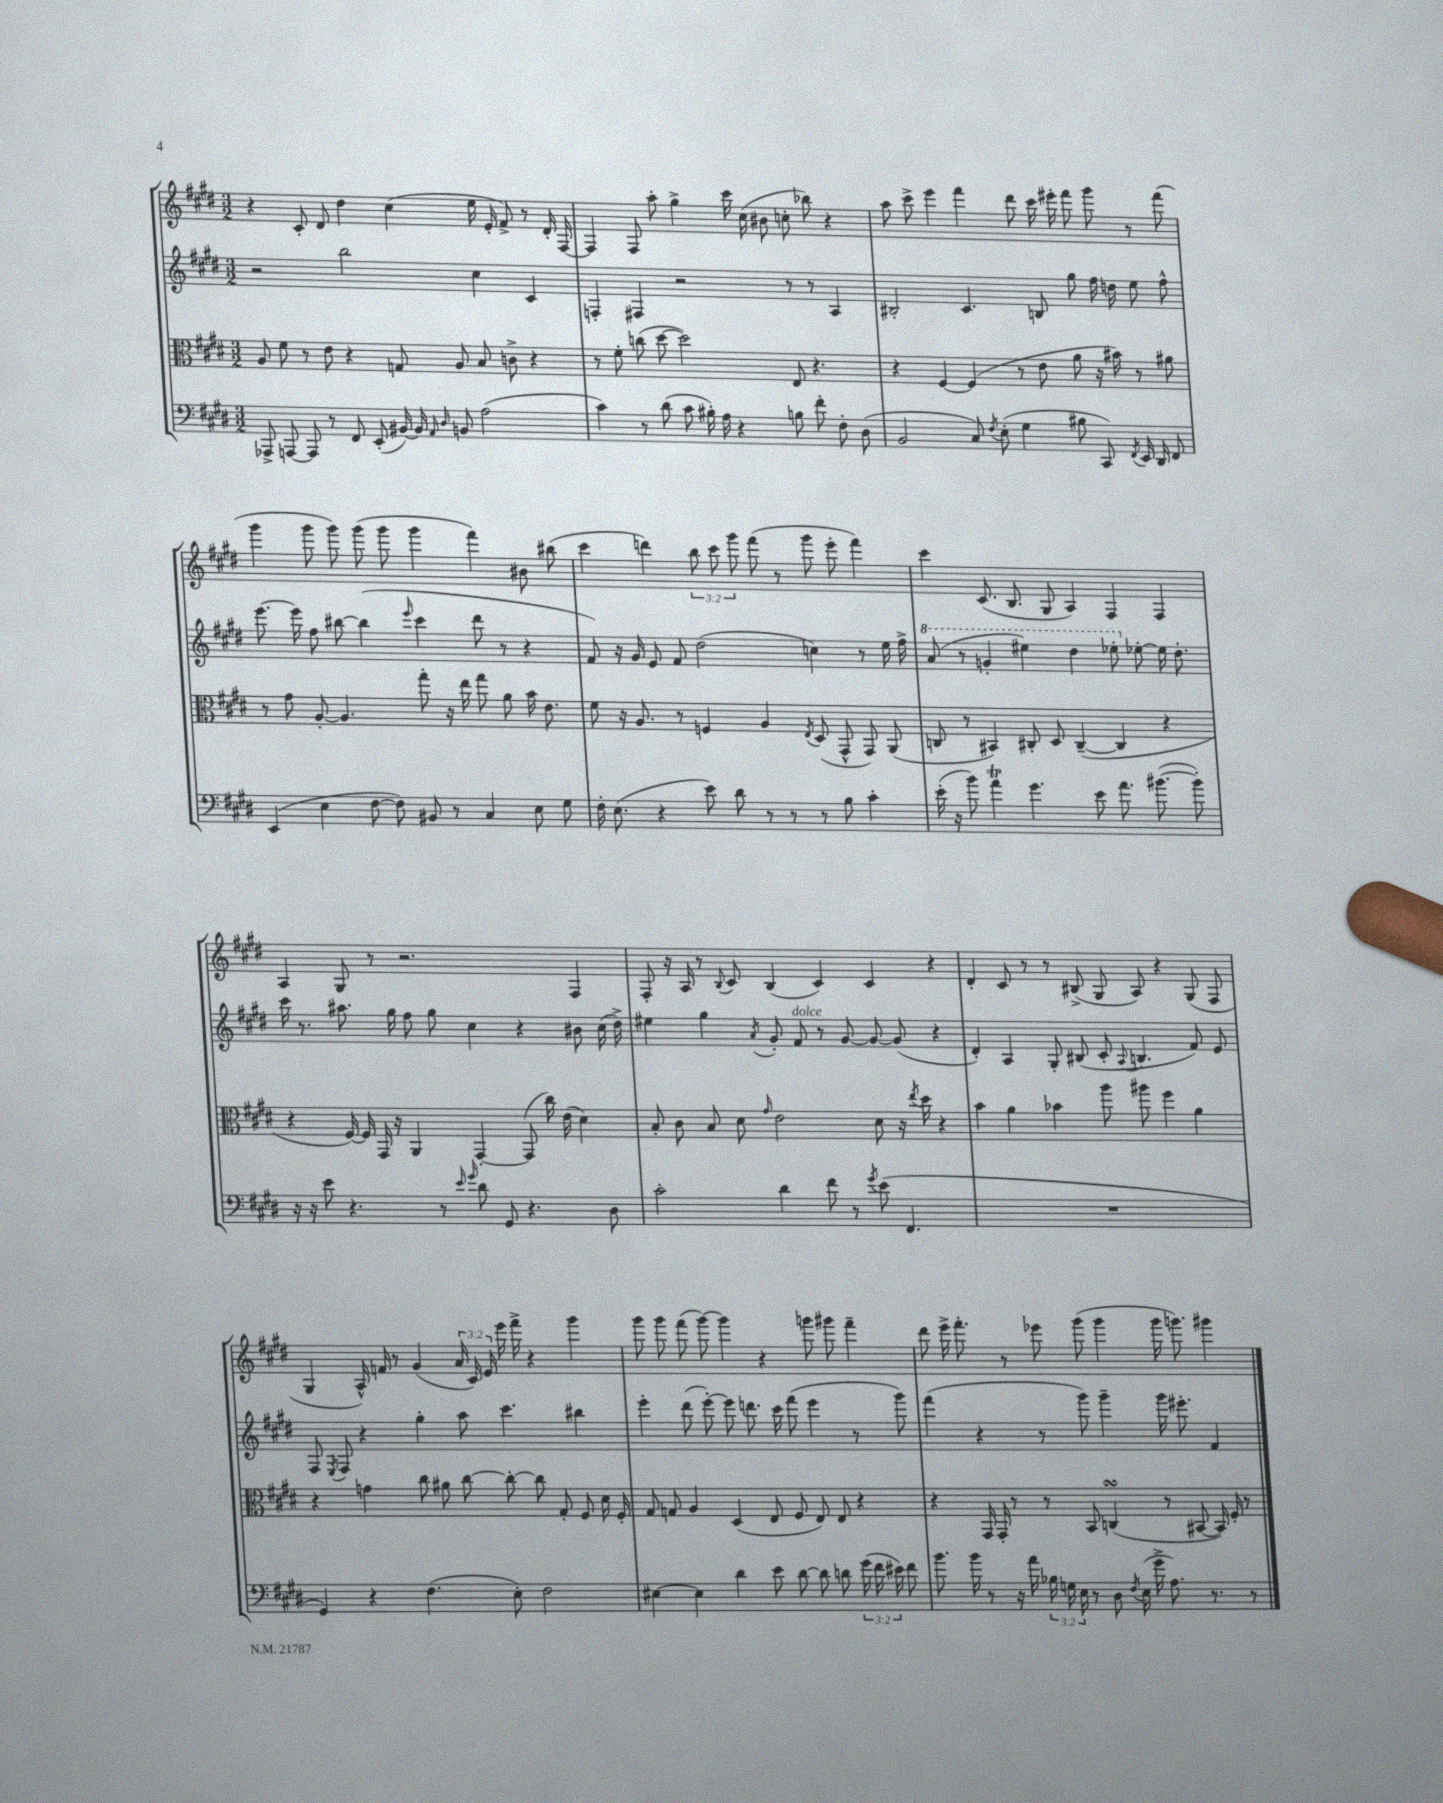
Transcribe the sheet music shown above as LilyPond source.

<<
\new StaffGroup <<
\new Staff = "s0" {
    \clef treble \key e \major \numericTimeSignature \time 3/2 \override Staff.TupletNumber.text = #tuplet-number::calc-fraction-text
    \autoBeamOff r4 cis'8-. dis'8 dis''4 cis''4( e''16 e'16-. fis'8->) r8 dis'16-. fis16~ |
    fis4 fis8 a''8-. gis''4-> cis'''16 cis''16( bis'8 c''8-. bes''8) r4 |
    a''8 cis'''8-> e'''4 fis'''4 dis'''8 cis'''16 eis'''16-. fis'''8 gis'''8 r8 fis'''8( |
    gis'''4 gis'''8 gis'''8) gis'''8( gis'''8 gis'''4 fis'''4) bis'8 bis''8( |
    cis'''4 d'''4) \tuplet 3/2 { b''8 cis'''8 gis'''8 } fis'''8( r8 gis'''8 e'''8-. fis'''4) |
    cis'''4 cis'8.( b8. gis8 a4) fis4 fis4 |
    a4 gis8 r8 r2. fis4 |
    fis8-. r16 a16 r8 \appoggiatura { b8 } cis'8 b4( cis'4) cis'4 r4 |
    dis'4-. cis'8 r8 r8 bis8->( gis8 a8) r4 gis8( fis8 |
    gis4 a16-^) f'16 r8 gis'4( \tuplet 3/2 { a'16 cis'16) e'16 } e'''16 fis'''16-> r4 gis'''4 |
    gis'''8 gis'''8 fis'''8( gis'''8~) gis'''4 r4 g'''8 gis'''8 fis'''4-- |
    dis'''8 e'''16-> fis'''8.-. r8 ees'''8 gis'''8( gis'''4 gis'''16 g'''8.) gis'''4 \bar "|." |
}
\new Staff = "s1" {
    \clef treble \key e \major \numericTimeSignature \time 3/2
    \autoBeamOff r2 b''2 cis''4 cis'4 |
    f4-. fis4 r2 r8 r8 a4 |
    bis2-. cis'4. b8 gis''8 fis''16 d''16 e''8 fis''8-^ |
    e'''8.~ e'''16 fis''8 bis''8~ bis''4( \grace { e'''16 } cis'''4 dis'''8 r8 r4 |
    fis'8) r16 gis'16 e'8 fis'8 dis''2( c''4) r8 e''16 fis''16-> |
    \ottava #1 a''8( r8 g''4-. eis'''4) dis'''4 ees'''8-. \ottava #0 ees''8~-. ees''16 dis''8.-. |
    cis'''16 r8. ais''8. gis''16 fis''8 gis''8 cis''4 r4 bis'8 cis''16( dis''16->) |
    eis''4 gis''4 \acciaccatura { a'8 } gis'8-. fis'8^\markup { \italic "dolce" } r8 gis'8~ gis'8~ gis'8( r4 |
    dis'4-.) a4 gis8-. bis8( cis'8-. \appoggiatura { a8 } b4. fis'8) e'8 |
    fis8 \acciaccatura { e8 } fis8 r4 gis''4-. a''8 cis'''4. bis''4 |
    e'''4-. dis'''8( e'''8~-.) e'''8 d'''8. cis'''16 fis'''8( e'''4 r8 gis'''8) |
    fis'''4( r4 r8 gis'''8) gis'''4-- gis'''16 eis'''8.-. fis'4 \bar "|." |
}
\new Staff = "s2" {
    \clef alto \key e \major \numericTimeSignature \time 3/2
    \autoBeamOff a8 fis'8 r8 e'8 r4 g8 a8 b8 c'8-> r4 |
    r8 fis'8-. c''8( dis''8~ dis''2) e8 r4. |
    r4 fis4~ fis4( r8 e'8 a'8 r16 bis'16) r8 ais'8 |
    r8 gis'8 a8~-. a4. gis''8-. r16 e''16 gis''8 a'8 b'16 e'8. |
    fis'8 r16 a8. r8 f4 a4 \acciaccatura { e8 } dis8( gis,8-^ gis,8) a,8( |
    c8 r8 bis,4) cis8-. dis8 cis4~--( cis4 r4 |
    r4 fis16~) fis16 gis,16 r16 a,4 gis,4~-. gis,8( cis''16) e'16( dis'4) |
    b8-. cis'8 b8 dis'8 \grace { gis'16 } e'2 dis'8 r16 \acciaccatura { e''8 } dis''16 r4 |
    b'4 a'4 bes'4 a''8 ais''8 fis''4 a'4 |
    r4 g'4 cis''8 ais'8 cis''8~ cis''8~-. cis''8 gis8-. fis8 dis'16 fis16-. |
    gis8 g8 a4 dis4( e8 fis8 e8) e8 r4 |
    r4 gis,16 gis,16-. r8 r8 b,8 c4\turn( r8 bis,8~ bis,16) fis16-. r8 \bar "|." |
}
\new Staff = "s3" {
    \clef bass \key e \major \numericTimeSignature \time 3/2 \override Staff.TupletNumber.text = #tuplet-number::calc-fraction-text
    \autoBeamOff aes,,8-> a,,8~ a,,8 r8 fis,8 e,8-.( bis,16~) bis,16 \grace { a,16 dis16 } b,8 a2( |
    cis'4) r8 dis'8( cis'8 bis16-.) a16 r4 b8 fis'8-. fis8-. dis8( |
    b,2 cis8) \acciaccatura { fis8 } e8-.( gis4 bis8 cis,8) \acciaccatura { fis,8 } e,16 dis,16 fis,8 |
    e,4( e4 fis8~ fis8) bis,8 r8 cis4 e8 gis8 |
    fis16-. e8.( r4 e'8) dis'8 r8 r8 r8 b8 cis'4-. |
    e'16-.( r16 b'8) a'4\trill gis'4. e'8 a'8. bis'8.~( bis'8-.) |
    r16 r16 e'8 r4. r8 \grace { e'16 gis'16 } dis'8 gis,8 r4. dis8 |
    cis'2-. dis'4 fis'8 r8 \acciaccatura { gis'8 } e'8( fis,4. |
    R1. |
    gis,4) r4 fis4.( e8-.) fis2 |
    eis4~ eis4 dis'4 e'8 dis'8~ dis'8 d'8 \tuplet 3/2 { gis'16( fis'16 eis'16) } fis'8 |
    b'8. b'16 r8 r16 a'16 \tuplet 3/2 { bes16 g16 e16 } r8 dis8 \acciaccatura { fis8 } e16( gis'16-> a8.) r8. r8 \bar "|." |
}
>>
>>
\layout { \context { \Score \remove "Bar_number_engraver" } }
